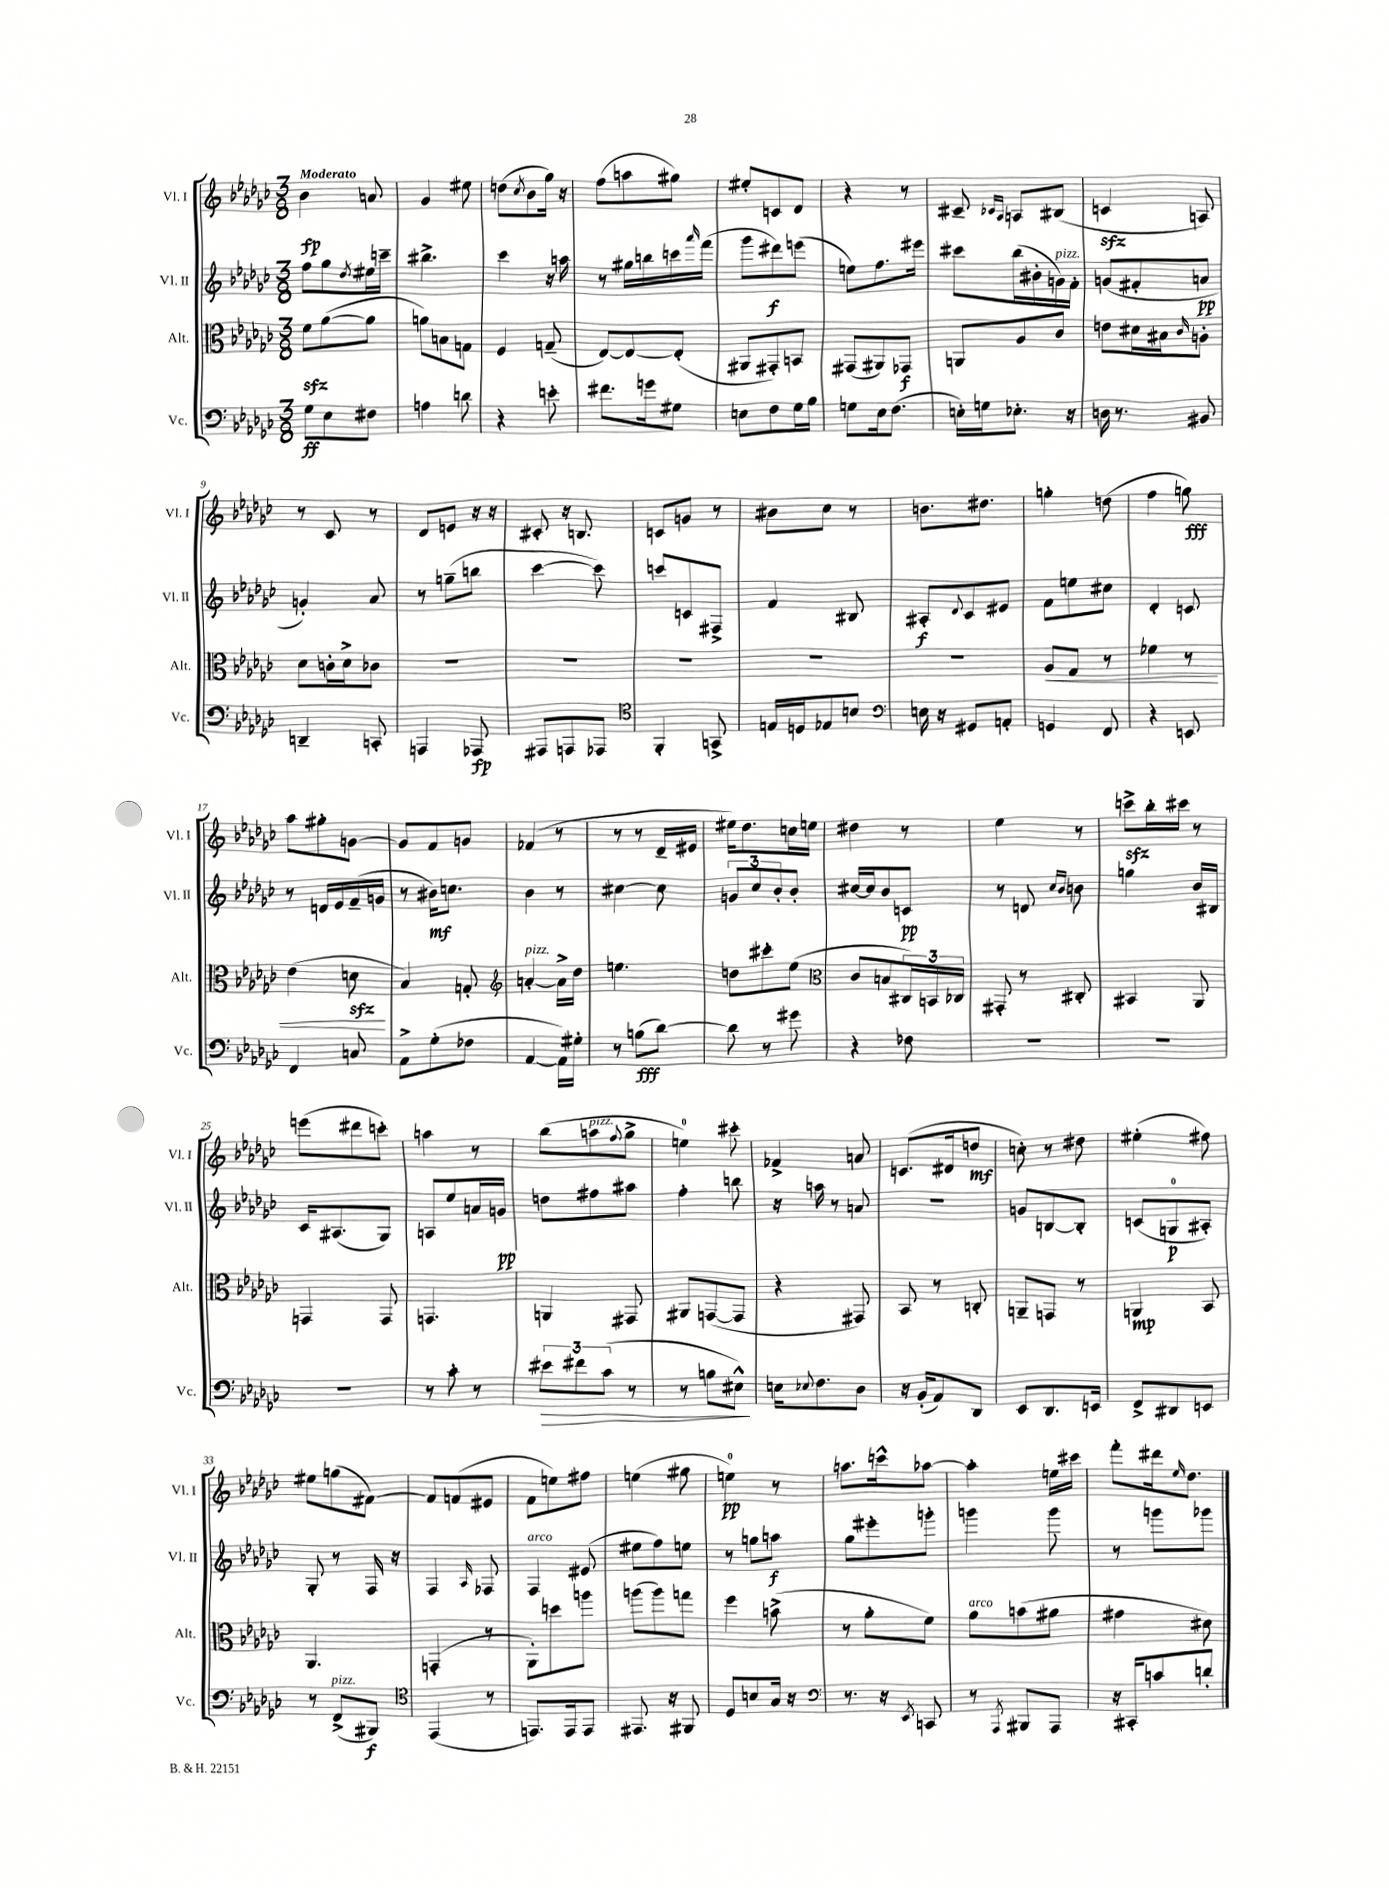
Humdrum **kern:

**kern	**dynam	**kern	**dynam	**kern	**dynam	**kern	**dynam
*part4	*part4	*part3	*part3	*part2	*part2	*part1	*part1
*staff4	*staff4	*staff3	*staff3	*staff2	*staff2	*staff1	*staff1
*I"Vc.	*	*I"Alt.	*	*I"Vl. II	*	*I"Vl. I	*
*I'Vc.	*	*I'Alt.	*	*I'Vl. II	*	*I'Vl. I	*
*clefF4	*	*clefC3	*	*clefG2	*	*clefG2	*
*k[b-e-a-d-g-c-]	*	*k[b-e-a-d-g-c-]	*	*k[b-e-a-d-g-c-]	*	*k[b-e-a-d-g-c-]	*
*M3/8	*	*M3/8	*	*M3/8	*	*M3/8	*
=1	=1	=1	=1	=1	=1	=1	=1
!	!	!	!	!	!	!LO:TX:a:B:t=Moderato	!
8G-\L	ff	8fzz\L	.	8ff\L	.	4b-\	fp
8E-\	.	([8a-\	.	8gg-\	.	.	.
.	.	.	.	8qdd-/	.	.	.
8F#X\J	.	8a-\J]	.	16ee#X\L	.	8an/	.
.	.	.	.	16cccn~\JJ	.	.	.
=2	=2	=2	=2	=2	=2	=2	=2
4An\	.	8an\L)	.	4.bb#X^\	.	4g-/	.
.	.	8Bn\	.	.	.	.	.
8dn\	.	8Gn\J	.	.	.	8ee#X\	.
=3	=3	=3	=3	=3	=3	=3	=3
4r	.	4F/	.	4ccc-\	.	(8ddn\L	.
.	.	.	.	.	.	8qcc-/	.
.	.	.	.	.	.	8b-\	.
8en'\	.	(8Gn~/	.	16r	.	16gg-\Jk)	.
.	.	.	.	16aan\	.	16r	.
=4	=4	=4	=4	=4	=4	=4	=4
8.f#X\L	.	[8E-/L)	.	8r	.	(8ff\L	.
.	.	8E-/_	.	16gg#X\LL	.	8aan\	.
16gn\k	.	.	.	16bbn\	.	.	.
8G#X\J	.	(8E-'/J]	.	16cccn\	.	8gg#X\J)	.
.	.	.	.	16qqaaa-/	.	.	.
.	.	.	.	(16fff\JJ	.	.	.
=5	=5	=5	=5	=5	=5	=5	=5
8En\L	.	8AA#X/L	.	8ggg-\L	.	8ee#X'/L	.
8F\	.	8GG#X'/)	.	8ddd#X\)	f	8cn/	.
16G-\L	.	8BBn/J	.	(8eeen\J	.	8d-/J	.
16B-\JJ	.	.	.	.	.	.	.
=6	=6	=6	=6	=6	=6	=6	=6
8Gn\L	.	(8GG#X/L	.	8een\L)	.	4r	.
16E-\k	.	8AA#X/)	.	8.ff\	.	.	.
(8.F\J	.	.	.	.	.	.	.
.	.	8GG-X/J	f	.	.	8r	.
.	.	.	.	16eee#X\Jk	.	.	.
=7	=7	=7	=7	=7	=7	=7	=7
16En'\LL)	.	8AAn/L	.	8ccc#X\L	.	8c#X~/	.
16Gn\J	.	.	.	.	.	.	.
.	.	.	.	.	.	16qqc-X/LL	.
.	.	.	.	.	.	16qqA-/JJ	.
8.E-X'\J	.	8A-/	.	(16bb-\L	.	8An/L	.
.	.	.	.	16b#X'\	.	.	.
!	!	!	!	!LO:TX:a:i:t=pizz.	!	!	!
.	.	8c-/J	.	16gn\)	.	(8B#X/J	.
16r	.	.	.	16f'\JJ	.	.	.
=8	=8	=8	=8	=8	=8	=8	=8
16Dn\	.	8en\L	.	(8gn/L	.	4cnzz/	.
8.r	.	.	.	.	.	.	.
.	.	16d#X\L	.	8f#X'/	.	.	.
.	.	16B#X\J	.	.	.	.	.
.	.	16qqc-/	.	.	.	.	.
8BB#X/	.	8An'\J	.	8an/J	pp	8An/)	.
!!LO:LB:g=z
=9	=9	=9	=9	=9	=9	=9	=9
4DDn~/	.	8d-\L	.	4gn'/)	.	8r	.
.	.	16cn'\L	.	.	.	8c-/	.
.	.	16d-^\J	.	.	.	.	.
8CCn'/	.	8c-X\J	.	8a-/	.	8r	.
=10	=10	=10	=10	=10	=10	=10	=10
4AAAn/	.	4.r	.	8r	.	8d-/L	.
.	.	.	.	(8ggn~\L	.	8en/J	.
8AAA-X/	fp	.	.	8bbn\J	.	16r	.
.	.	.	.	.	.	16r	.
=11	=11	=11	=11	=11	=11	=11	=11
8AAA#X/L	.	4.r	.	[4ccc-\	.	8c#X'/	.
8AAAn/	.	.	.	.	.	16r	.
.	.	.	.	.	.	8.Bn/	.
8AAA-X/J	.	.	.	8ccc-\])	.	.	.
=12	=12	=12	=12	=12	=12	=12	=12
*clefC4	*	*	*	*	*	*	*
4FF'/	.	4.r	.	8cccn/L	.	8cn/L	.
.	.	.	.	8cn/	.	8gn/J	.
8GGn^/	.	.	.	8F#X^/J	.	8r	.
=13	=13	=13	=13	=13	=13	=13	=13
16En/LL	.	4.r	.	4f/	.	8b#X\L	.
16Dn/J	.	.	.	.	.	.	.
8E-X/	.	.	.	.	.	8cc-\J	.
8Bn/J	.	.	.	8B#X/	.	8r	.
=14	=14	=14	=14	=14	=14	=14	=14
*clefF4	*	*	*	*	*	*	*
16En\	.	4.r	.	8A#X'/L	f	8.bn\L	.
16r	.	.	.	.	.	.	.
.	.	.	.	8qqd-/	.	.	.
8GG#X/L	.	.	.	8c-/	.	.	.
.	.	.	.	.	.	8.dd#X\J	.
8AAn'/J	.	.	.	8e#X/J	.	.	.
=15	=15	=15	=15	=15	=15	=15	=15
!	!	!	!LO:HP:b	!	!	!	!
4GGn/	.	8A-/L	<	8f\L	.	4ggn'\	.
.	.	8G-/J	.	8een\	.	.	.
8FF/	.	8r	.	8cc#X\J	.	(8ddn\	.
=16	=16	=16	=16	=16	=16	=16	=16
4r	.	4f-X\	.	4d-'/	.	4ff\	.
8EEn/	.	8r	.	8cn/	.	8ggn\)	fff
!!LO:LB:g=z
=17	=17	=17	=17	=17	=17	=17	=17
4FF/	.	(4e-\	.	8r	.	8aa-\L	.
.	.	.	.	16dn/LL	.	8gg#X'\	.
.	.	.	.	16e-/	.	.	.
8Cn/	.	8dnzz\	.	(16f~/	.	[8gn\J	.
.	.	.	.	16gn/JJ	.	.	.
.	.	.	[	.	.	.	.
=18	=18	=18	=18	=18	=18	=18	=18
8AA-^\L	.	4B-/)	.	8r	.	8g/L]	.
(8G-'\	.	.	.	16b#X\KL)	mf	8f/	.
.	.	.	.	8.ccn\J	.	.	.
8F-X\J	.	8Gn'/	.	.	.	8gn/J	.
=19	=19	=19	=19	=19	=19	=19	=19
*	*	*clefG2	*	*	*	*	*
!	!	!LO:TX:a:i:t=pizz.	!	!	!	!	!
[4AA-/	.	[4an'/	.	4b-\	.	(4f-X/	.
16AA-\LL])	.	16a^\LL]	.	8r	.	8r	.
16G#X'\JJ	.	16dd-\JJ	.	.	.	.	.
=20	=20	=20	=20	=20	=20	=20	=20
8r	.	4.een\	.	[4cc#X\	.	8r	.
(8Bn\L	fff	.	.	.	.	8r	.
[8d-\J)	.	.	.	8cc#\]	.	16d-~/LL	.
.	.	.	.	.	.	16e#X/JJ	.
=21	=21	=21	=21	=21	=21	=21	=21
8d-\]	.	8ddn\L	.	12gn/L	.	16ee#X\KL)	.
.	.	.	.	.	.	8.dd-\	.
.	.	.	.	12cc-/	.	.	.
8r	.	8ccc#X'\	.	.	.	.	.
.	.	.	.	12b-'/	.	.	.
8g#X\	.	(8ee-\J	.	8b-'/J	.	16ccn\L	.
.	.	.	.	.	.	16een\JJ	.
=22	=22	=22	=22	=22	=22	=22	=22
*	*	*clefC3	*	*	*	*	*
4r	.	8c-/L	.	[16cc#X/LL	.	4dd#X\	.
.	.	.	.	16cc#/J]	.	.	.
.	.	8Bn/	.	8b-/	.	.	.
8F-X\	.	24C#X/L)	.	8cn/J	pp	8r	.
.	.	24BBn/	.	.	.	.	.
.	.	24C-X/JJ	.	.	.	.	.
=23	=23	=23	=23	=23	=23	=23	=23
4.r	.	8GG#X'/	.	8r	.	4ee-\	.
.	.	8r	.	8dn/	.	.	.
.	.	.	.	16qqcc-/LL	.	.	.
.	.	.	.	16qqb-/JJ	.	.	.
.	.	8C#X'/	.	8bn\	.	8r	.
=24	=24	=24	=24	=24	=24	=24	=24
4.r	.	4BB#X/	.	4ggn\	.	8cccnzz^\L	.
.	.	.	.	.	.	16bb-'\L	.
.	.	.	.	.	.	16ccc#X\JJ	.
.	.	8AA-/	.	16b-/LL	.	8r	.
.	.	.	.	16B#X/JJ	.	.	.
!!LO:LB:g=z
=25	=25	=25	=25	=25	=25	=25	=25
4.r	.	4GGn/	.	16c-/KL	.	(8eeen\L	.
.	.	.	.	(8.A#X/	.	.	.
.	.	.	.	.	.	8ddd#X\	.
.	.	8GG/	.	8G-/J)	.	8cccn'\J)	.
=26	=26	=26	=26	=26	=26	=26	=26
8r	.	4.GGn/	.	8An/L	.	4aan\	.
8c-'\	.	.	.	8ee-/	.	.	.
8r	.	.	.	16an/L	.	8r	.
.	.	.	.	16gn/JJ	pp	.	.
=27	=27	=27	=27	=27	=27	=27	=27
!	!LO:HP:b	!	!	!	!	!	!
12e#X\L	>	4AAn/	.	8ddn\L	.	(8bb-\L	.
12f#X\	.	.	.	.	.	.	.
!	!	!	!	!	!	!LO:TX:a:i:t=pizz.	!
.	.	.	.	8ff#X\	.	8aan\	.
(12c-\J	.	.	.	.	.	.	.
.	.	.	.	.	.	8qqff/	.
8r	.	8GG#X/	.	8aa#X\J	.	8gg-^\J	.
=28	=28	=28	=28	=28	=28	=28	=28
8r	.	8AA#X/L	.	4ff'\	.	4een\)	.
8Bn\L	.	([8GGn/	.	.	.	.	.
8E#X^^\J)	.	8GG/J]	.	8bbn\	.	8ccc#X'\	.
.	]	.	.	.	.	.	.
=29	=29	=29	=29	=29	=29	=29	=29
16En\KL	.	4r	.	16r	.	4f-X^/	.
8qqE-X/	.	.	.	.	.	.	.
8.F\	.	.	.	16aan\	.	.	.
.	.	.	.	8r	.	.	.
8D-\J	.	8GG#X/)	.	8an/	.	8an/	.
=30	=30	=30	=30	=30	=30	=30	=30
16r	.	8BB-/	.	4.r	.	(8.cn/L	.
(16BB-'/KL	.	.	.	.	.	.	.
8AA-/)	.	8r	.	.	.	.	.
.	.	.	.	.	.	16d#X/k	.
8DD-/J	.	8Cn'/	.	.	.	8ddn/J	mf
=31	=31	=31	=31	=31	=31	=31	=31
8EE-/L	.	8AAn~/L	.	8gn/L	.	8ccn'\)	.
8.DD-/	.	8GGn/J	.	[8Bn/	.	8r	.
.	.	8r	.	8B'/J]	.	8dd#X\	.
16EEn/Jk	.	.	.	.	.	.	.
=32	=32	=32	=32	=32	=32	=32	=32
8FF^/L	.	4AAn/	mp	(8cn/L	.	(4ee#X'\	.
8DD#X/	.	.	.	8Gn/	p	.	.
8EEn/J	.	8BB-/	.	8A#X'/J)	.	8ff#X\)	.
!!LO:LB:g=z
=33	=33	=33	=33	=33	=33	=33	=33
8r	.	4.AA-/	.	8G-'/	.	8ee#X\L	.
!LO:TX:a:i:t=pizz.	!	!	!	!	!	!	!
(8FF^/L	.	.	.	8r	.	(8ggn\	.
8BBB#X/J)	f	.	.	16F/	.	[8f#X\J)	.
.	.	.	.	16r	.	.	.
=34	=34	=34	=34	=34	=34	=34	=34
*clefC4	*	*	*	*	*	*	*
(4EE-/	.	(4GGn'/	.	4F/	.	8f#/L]	.
.	.	.	.	.	.	(8fn/	.
.	.	.	.	16qqA-/	.	.	.
8r	.	8r	.	8F-X/	.	8e#X/J	.
=35	=35	=35	=35	=35	=35	=35	=35
!	!	!	!	!LO:TX:a:i:t=arco	!	!	!
8.EEn/L)	.	8AA-'\L)	.	4F/	.	8f\L	.
.	.	8ddn\	.	.	.	8een\)	.
16EE/k	.	.	.	.	.	.	.
8EE/J	.	8aan\J	.	(8e#X/	.	8ff#X\J	.
=36	=36	=36	=36	=36	=36	=36	=36
8.EE#X/	.	(8aan\L	.	8ee#X\L	.	(4een\	.
.	.	8aa\)	.	8ff\)	.	.	.
16r	.	.	.	.	.	.	.
8FF#X/	.	8ggn\J	.	8een\J	.	8gg#X\	.
=37	=37	=37	=37	=37	=37	=37	=37
8D-/L	.	4ff\	.	8r	.	4een\)	pp
8Bn/	.	.	.	8ggn\L	.	.	.
16G-/Jk	.	(8bn^\	.	8aan\J	f	8r	.
16r	.	.	.	.	.	.	.
=38	=38	=38	=38	=38	=38	=38	=38
*clefF4	*	*	*	*	*	*	*
8.r	.	8r	.	8gg-\L	.	8.aan\L	.
.	.	8a-'\L	.	8eee#X'\	.	.	.
16r	.	.	.	.	.	16cccn^^\k	.
8qEE-/	.	.	.	.	.	.	.
8CCn/	.	8f\J)	.	8gggn'\J	.	[8aa-X\J	.
=39	=39	=39	=39	=39	=39	=39	=39
!	!	!LO:TX:a:i:t=arco	!	!	!	!	!
8r	.	8a-\L	.	4gggn\	.	4aa-'\]	.
8qAAA-/	.	.	.	.	.	.	.
8BBB#X/L	.	(8bn\	.	.	.	.	.
8AAA-/J	.	8a#X\J	.	8ggg\	.	16een\LL	.
.	.	.	.	.	.	16ccc#X\JJ	.
=40	=40	=40	=40	=40	=40	=40	=40
16r	.	4g#X\	.	8r	.	8fff'\L	.
16CC#X'/KL	.	.	.	.	.	.	.
8cn/	.	.	.	8gggn\L	.	16ddd#X\k	.
.	.	.	.	.	.	16qqee-/	.
.	.	.	.	.	.	8.dd-\J	.
8dn'/J	.	8d#X\)	.	8ggg-X\J	.	.	.
==	==	==	==	==	==	==	==
*-	*-	*-	*-	*-	*-	*-	*-
